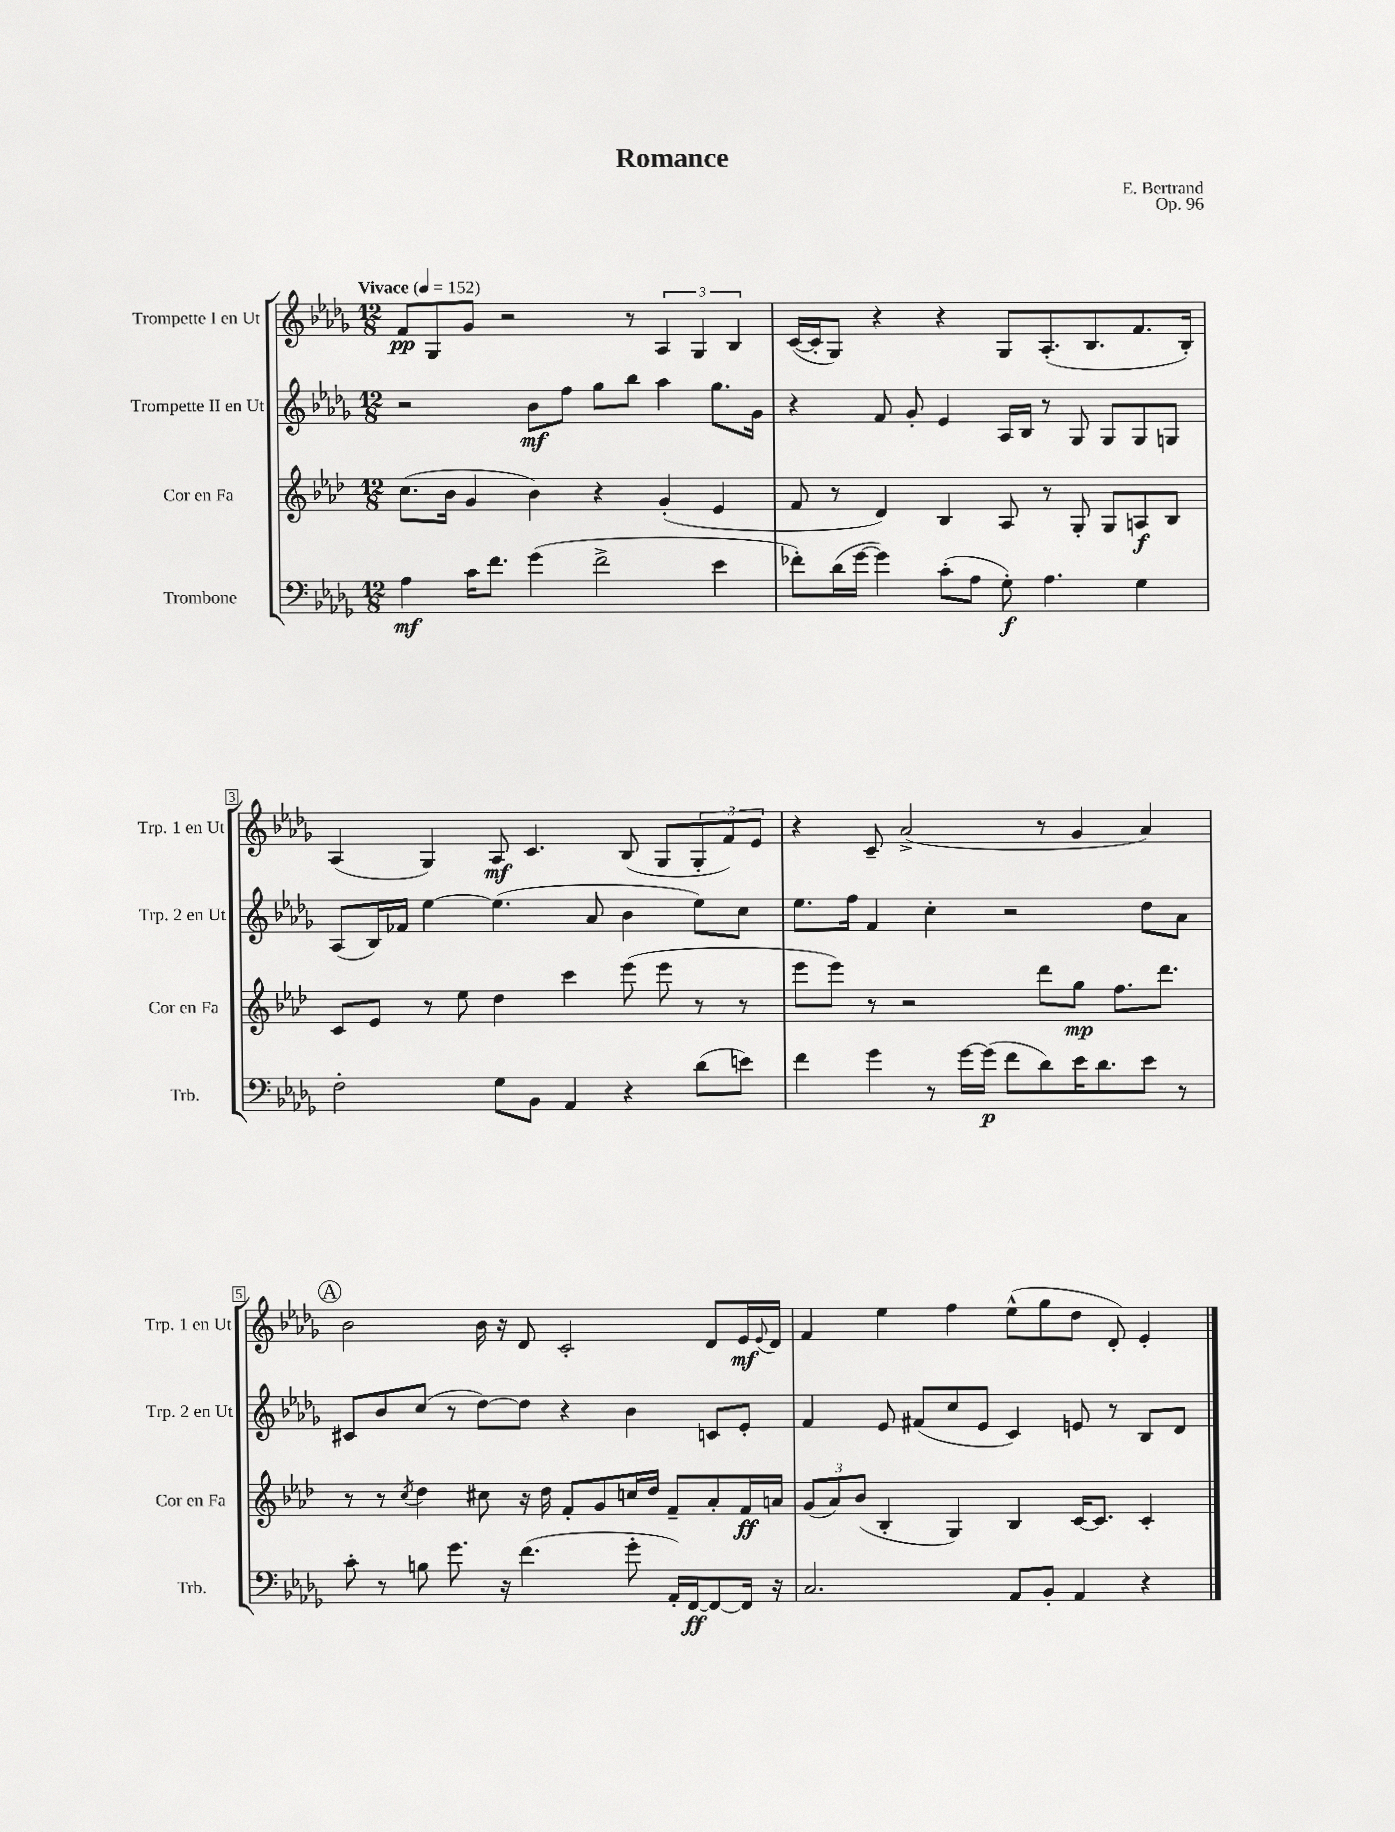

**kern	**kern	**kern	**kern
*staff4	*staff3	*staff2	*staff1
*clefF4	*clefG2	*clefG2	*clefG2
*k[b-e-a-d-g-]	*k[b-e-a-d-]	*k[b-e-a-d-g-]	*k[b-e-a-d-g-]
*M12/8	*M12/8	*M12/8	*M12/8
*MM152	*MM152	*MM152	*MM152
4A-\	(8.cc\L	2r	8f/L
.	.	.	8G-/
.	16b-\Jk	.	.
16c\LK	4g/	.	8g-/J
8.f\J	.	.	.
.	.	.	2r
(4g-\	4b-\)	8b-\L	.
.	.	8ff\J	.
2f^\	4r	8gg-\L	.
.	.	8bb-\J	8r
.	(4g'/	4aa-\	6A-/
.	.	.	6G-/
4e-\	4e-/	8.gg-\L	.
.	.	.	6B-/
.	.	16g-\Jk	.
=	=	=	=
8f-'\L)	8f/	4r	([16c/LL
.	.	.	16c'/]J
(16d-\L	8r	.	8G-/J)
[16g-\JJ	.	.	.
4g-\])	4d-/)	8f/	4r
.	.	8g-'/	.
(8c'\L	4B-/	4e-/	4r
8A-\J	.	.	.
8G-'\)	8A-/	16A-/LL	8G-/L
.	.	16B-/JJ	.
4.A-\	8r	8r	(8.A-'/
.	8G'/	8G-/	.
.	.	.	8.B-/
.	8G/L	8G-/L	.
4G-\	8A/	8G-/	8.f/
.	8B-/J	8G/J	.
.	.	.	16B-'/Jk)
=	=	=	=
2F'\	8c/L	(8A-/L	(4A-/
.	8e-/J	16B-/L)	.
.	.	16f-/JJ	.
.	8r	[4ee-\	4G-/)
.	8ee-\	.	.
8G-\L	4dd-\	(4.ee-\]	8A-/
8BB-\J	.	.	4.c/
4AA-/	4ccc\	.	.
.	.	8a-/	.
4r	(8eee-\	4b-\	(8B-/
.	8eee-\	.	8G-/L
(8d-\L	8r	8ee-\L)	12G-'/
.	.	.	12f/)
8e\J)	8r	8cc\J	.
.	.	.	12e-/J
=	=	=	=
4f\	8eee-\L	8.ee-\L	4r
.	8eee-\J)	.	.
.	.	16ff\Jk	.
4g-\	8r	4f/	8c~/
.	2r	.	(2a-^/
8r	.	4cc'\	.
[16g-\LL	.	.	.
(16g-\]JJ	.	.	.
8f\L	.	2r	.
8d-\)	8ddd-\L	.	8r
16e-\K	8gg\J	.	4g-/
8.d-\	.	.	.
.	8.ff\L	.	.
8e-\J	.	8dd-\L	4a-/)
.	8.ddd-\J	.	.
8r	.	8a-\J	.
=	=	=	=
8c'\	8r	8c#/L	2b-\
8r	8r	8b-/	.
.	8qcc/	.	.
8B\	4dd-\	(8cc/J	.
8.g-\	.	8r	.
.	8cc#\	[8dd-\L)	16b-\
16r	.	.	16r
(4.f\	16r	8dd-\]J	8d-/
.	16dd-\	.	.
.	8f'/L	4r	2c'/
.	8g/	.	.
8g-'\	16cc/L	4b-\	.
.	16dd-/JJ	.	.
16AA-'/LL)	8f~/L	.	.
[16FF/J	.	.	.
8FF/_	8a-'/	8c/L	8d-/L
16FF/]Jk	16f/L	8e-'/J	16e-/L
.	.	.	8qqe-/
16r	16a/JJ	.	16d-/JJ
=	=	=	=
2.C/	(12g/L	4f/	4f/
.	12a-/)	.	.
.	(12b-/J	.	.
.	4B-'/	8e-/	4ee-\
.	.	(8f#/L	.
.	4G/)	8cc/	4ff\
.	.	8e-/J	.
8AA-/L	4B-/	4c/)	(8ee-^^\L
8BB-'/J	.	.	8gg-\
4AA-/	[16c/LK	8e/	8dd-\J
.	8.c/]J	.	.
.	.	8r	8d-'/)
4r	4c'/	8B-/L	4e-'/
.	.	8d-/J	.
==	==	==	==
*-	*-	*-	*-
